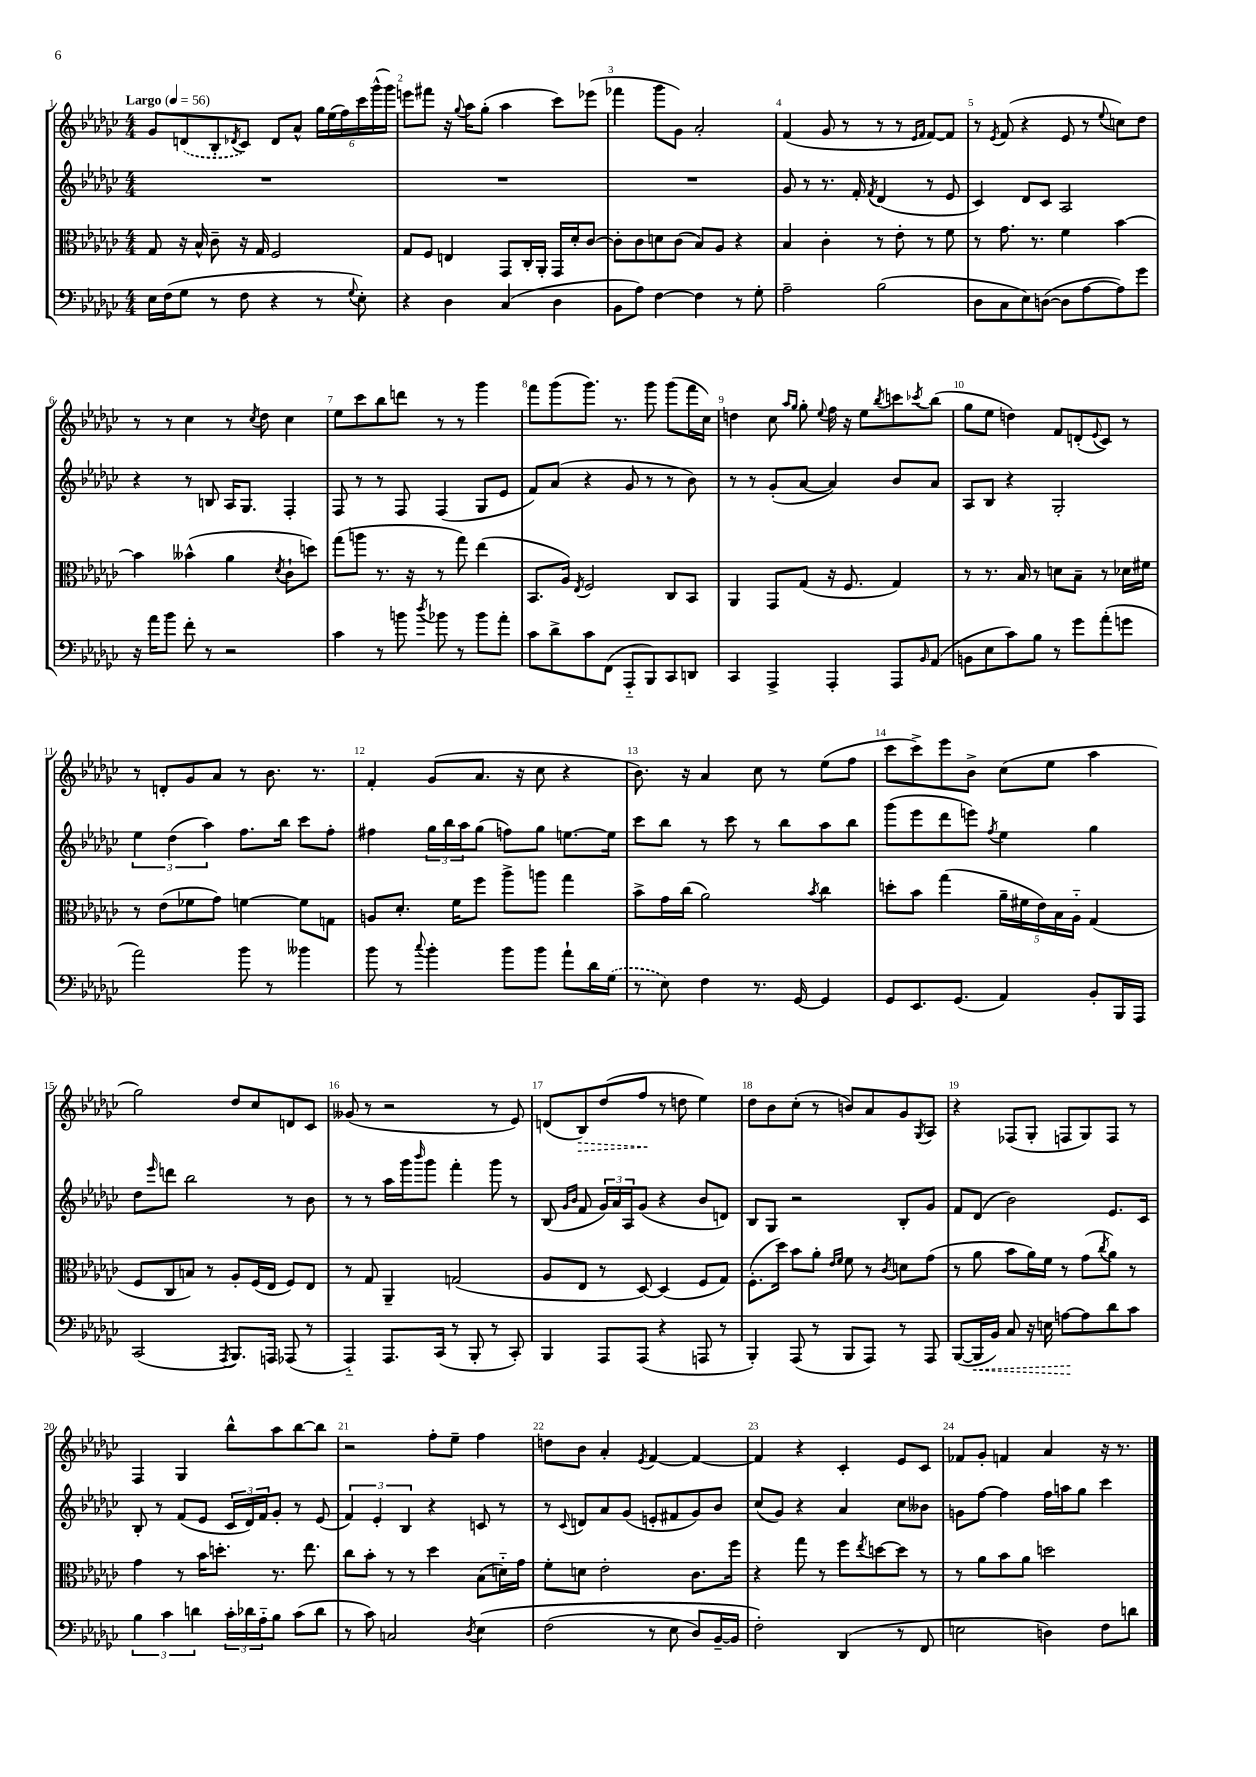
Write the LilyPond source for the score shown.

<<
\new StaffGroup <<
\new Staff = "s0" {
    \clef treble \key ges \major \numericTimeSignature \time 4/4 \tempo "Largo" 4 = 56
    ges'8 \once \slurDashed d'8( bes8-. \acciaccatura { des'8 } ces'8) des'8 aes'8-^ \tuplet 6/4 { ges''16 ees''16( f''16) ces'''16 ges'''16-^( ges'''16) } |
    e'''8 fis'''8 r16 \appoggiatura { ges''8 } aes''16 ges''8-.( aes''4 ces'''8) ees'''8( |
    fes'''4 ges'''8 ges'8) aes'2-. |
    f'4( ges'8 r8 r8 r8 \grace { ees'16 f'16 } f'8~) f'8 |
    r8 \acciaccatura { ees'8 } f'8( r4 ees'8 r8 \appoggiatura { ees''8 } c''8) des''8 |
    r8 r8 ces''4 r8 \acciaccatura { ces''8 } des''8 ces''4 |
    ees''8 ces'''8 bes''8 d'''8 r8 r8 ges'''4 |
    f'''8 ges'''8( ges'''8.) r8. ges'''8 ges'''8( f'''16 ces''16) |
    d''4 ces''8 \grace { aes''16 ges''16 } ges''8-. \appoggiatura { ees''8 } f''16 r16 ees''8 \acciaccatura { bes''8 } c'''8 \acciaccatura { ces'''8 } bes''8( |
    ges''8 ees''8 d''4) f'8 d'8-.( \appoggiatura { ees'8 } ces'8) r8 |
    r8 d'8-. ges'8 aes'8 r8 bes'8. r8. |
    f'4-. ges'8( aes'8. r16 ces''8 r4 |
    bes'8.) r16 aes'4 ces''8 r8 ees''8( f''8 |
    ces'''8 ces'''8->) ees'''8 bes'8-> ces''8( ees''8 aes''4 |
    ges''2) des''8 ces''8 d'8 ces'8 |
    geses'8( r8 r2 r8 ees'8) |
    d'8( \once \override Hairpin.style = #'dashed-line bes8\>) des''8( f''8\! r8 d''8 ees''4) |
    des''8 bes'8 ces''8-.( r8 b'8) aes'8 ges'8 \acciaccatura { ges8 } aes8 |
    r4 fes8( ges8-. f8 ges8) f8 r8 |
    f4 ges4 bes''8-^ aes''8 bes''8~ bes''8 |
    r2 f''8-. ees''8-- f''4 |
    d''8 bes'8 aes'4-. \acciaccatura { ees'8 } f'4~ f'4~ |
    f'4 r4 ces'4-. ees'8 ces'8 |
    fes'8 ges'8-. f'4 aes'4 r16 r8. \bar "|." |
}
\new Staff = "s1" {
    \clef treble \key ges \major \numericTimeSignature \time 4/4
    R1 |
    R1 |
    R1 |
    ges'8 r8 r8. f'16-. \acciaccatura { f'8 } des'4( r8 ees'8 |
    ces'4) des'8 ces'8 aes2 |
    r4 r8 b8 aes16 ges8. f4-. |
    f8 r8 r8 f8 f4( ges8 ees'8 |
    f'8) aes'8( r4 ges'8 r8 r8 bes'8) |
    r8 r8 ges'8-.( aes'8~ aes'4) bes'8 aes'8 |
    aes8 bes8 r4 ges2-. |
    \tuplet 3/2 { ees''4 des''4( aes''4) } f''8. bes''16 ces'''8 f''8-. |
    fis''4 \tuplet 3/2 { ges''16 bes''16 aes''16 } ges''8( f''8) ges''8 e''8.~ e''16 |
    ces'''8 bes''8 r8 ces'''8 r8 bes''8 aes''8 bes''8 |
    ges'''8( ees'''8 des'''8 e'''8) \acciaccatura { f''8 } ees''4 ges''4 |
    des''8 \grace { ees'''16 } d'''8 bes''2 r8 bes'8 |
    r8 r8 aes''16 ges'''16 \grace { bes'''16 } ges'''8 f'''4-. ges'''8 r8 |
    bes8( \grace { ges'16 bes'16 } f'8 \tuplet 3/2 { ges'16) aes'16 aes16 } ges'8( r4 bes'8 d'8) |
    bes8 ges8 r2 bes8-. ges'8 |
    f'8 des'8( bes'2) ees'8. ces'16 |
    bes8-. r8 f'8( ees'8 \tuplet 3/2 { ces'16 des'16) f'16 } ges'8-. r8 ees'8( |
    \tuplet 3/2 { f'4) ees'4-. bes4 } r4 c'8 r8 |
    r8 \appoggiatura { ces'8 } d'8 aes'8 ges'8( e'8-. fis'8 ges'8) bes'8 |
    ces''8( ges'8) r4 aes'4 ces''8 beses'8 |
    g'8 f''8~ f''4 f''16 a''16 ges''8 ces'''4 \bar "|." |
}
\new Staff = "s2" {
    \clef alto \key ges \major \numericTimeSignature \time 4/4
    ges8 r16 bes16-^ ces'8-- r16 ges16 f2 |
    ges8 f8 e4 ges,8 ces16-. aes,16-. ges,16 des'16-. ces'8~ |
    ces'8-. ces'8 d'8 ces'8( bes8) aes8 r4 |
    bes4 ces'4-. r8 ees'8-. r8 f'8 |
    r8 ges'8. r8. f'4 bes'4~ |
    bes'4 beses'4-^( aes'4 \acciaccatura { des'8 } ces'8-! d''8) |
    ges''8( a''8 r8. r16 r8 ges''8) ees''4( |
    bes,8. aes16) \acciaccatura { ees8 } f2 ces8 bes,8 |
    aes,4 ges,8 ges8( r16 f8. ges4) |
    r8 r8. bes16 r8 d'8 bes8-- r8 des'16 fis'16 |
    r8 ees'8( fes'8 ges'8) f'4~ f'8 g8 |
    a8 des'8.-. f'16 f''8 aes''8-> a''8 ges''4 |
    bes'8-> ges'16 ces''16( aes'2) \acciaccatura { bes'8 } ces''4 |
    d''8-. bes'8 ges''4( \tuplet 5/4 { aes'16-- fis'16 ees'16) bes16 aes16-_ } ges4( |
    f8 ces8 b8) r8 aes8-. f16( ees16 f8) ees8 |
    r8 ges8 aes,4-- g2( |
    aes8 ees8 r8 des8~) des4( f8 ges8) |
    f8.-.( des''16) bes'8 aes'8-. \grace { ees'16 f'16 } f'8 r8 \acciaccatura { ces'8 } d'8 ges'8( |
    r8 aes'8 bes'8 aes'16) f'16 r8 ges'8( \acciaccatura { ces''8 } aes'8) r8 |
    ges'4 r8 bes'16 d''8.-. r8. ees''8. |
    ces''8 bes'8-. r8 r8 des''4 bes8( d'16-_) ges'16 |
    f'8-. d'8 ees'2-. ces'8. f''16 |
    r4 ges''8 r8 f''8 \acciaccatura { ees''8 } d''8~ d''8 r8 |
    r8 aes'8 bes'8 aes'8 d''2 \bar "|." |
}
\new Staff = "s3" {
    \clef bass \key ges \major \numericTimeSignature \time 4/4
    ees16 f16( ges8 r8 f8 r4 r8 \appoggiatura { ges8 } ees8-.) |
    r4 des4 ces4( des4 |
    bes,8 aes8) f4~ f4 r8 ges8-. |
    aes2-- bes2( |
    des8 ces8 ees8) d8~( d8 aes8~ aes8) ges'8 |
    r16 aes'16 bes'8 f'8-. r8 r2 |
    ces'4 r8 b'8 \acciaccatura { des''8 } bes'8 r8 bes'8 aes'8-. |
    ces'8 des'8-> ces'8 f,8( aes,,8-_ bes,,8) ces,8 d,8 |
    ces,4 aes,,4-> aes,,4-. aes,,8 \grace { bes,16 } aes,8( |
    b,8 ees8 ces'8) bes8 r8 ges'8 aes'8-.( g'8 |
    aes'2) bes'8 r8 beses'4 |
    bes'8 r8 \appoggiatura { ces''8 } bes'4-. bes'8 bes'8 aes'8-! des'16 \once \slurDashed ges16( |
    r8 ees8) f4 r8. ges,16~ ges,4 |
    ges,8 ees,8. ges,8.( aes,4) bes,8-. bes,,16 aes,,16 |
    ces,2( \acciaccatura { aes,,8 } bes,,8.) a,,16 aes,,8( r8 |
    aes,,4-_) aes,,8. ces,16( r8 bes,,8-. r8 ces,8-.) |
    bes,,4 aes,,8 aes,,8( r4 a,,8 r8 |
    bes,,4-.) aes,,8( r8 bes,,8 aes,,8) r8 aes,,8 |
    bes,,8~( \once \override Hairpin.style = #'dashed-line bes,,16\< bes,16) ces8 r16 e16 a8~\! a8 des'8 ces'8 |
    \tuplet 3/2 { bes4 ces'4 d'4 } \tuplet 3/2 { ces'16-. des'16 aes16-_ } bes8 ces'8( des'8 |
    r8 ces'8) c2 \acciaccatura { des8 } ees4\( |
    f2( r8 ees8 des8) bes,16~-- bes,16 |
    f2-.\) des,4( r8 f,8 |
    e2 d4) f8 d'8 \bar "|." |
}
>>
>>
\layout { \context { \Score \override BarNumber.break-visibility = ##(#f #t #t) barNumberVisibility = #all-bar-numbers-visible } }
